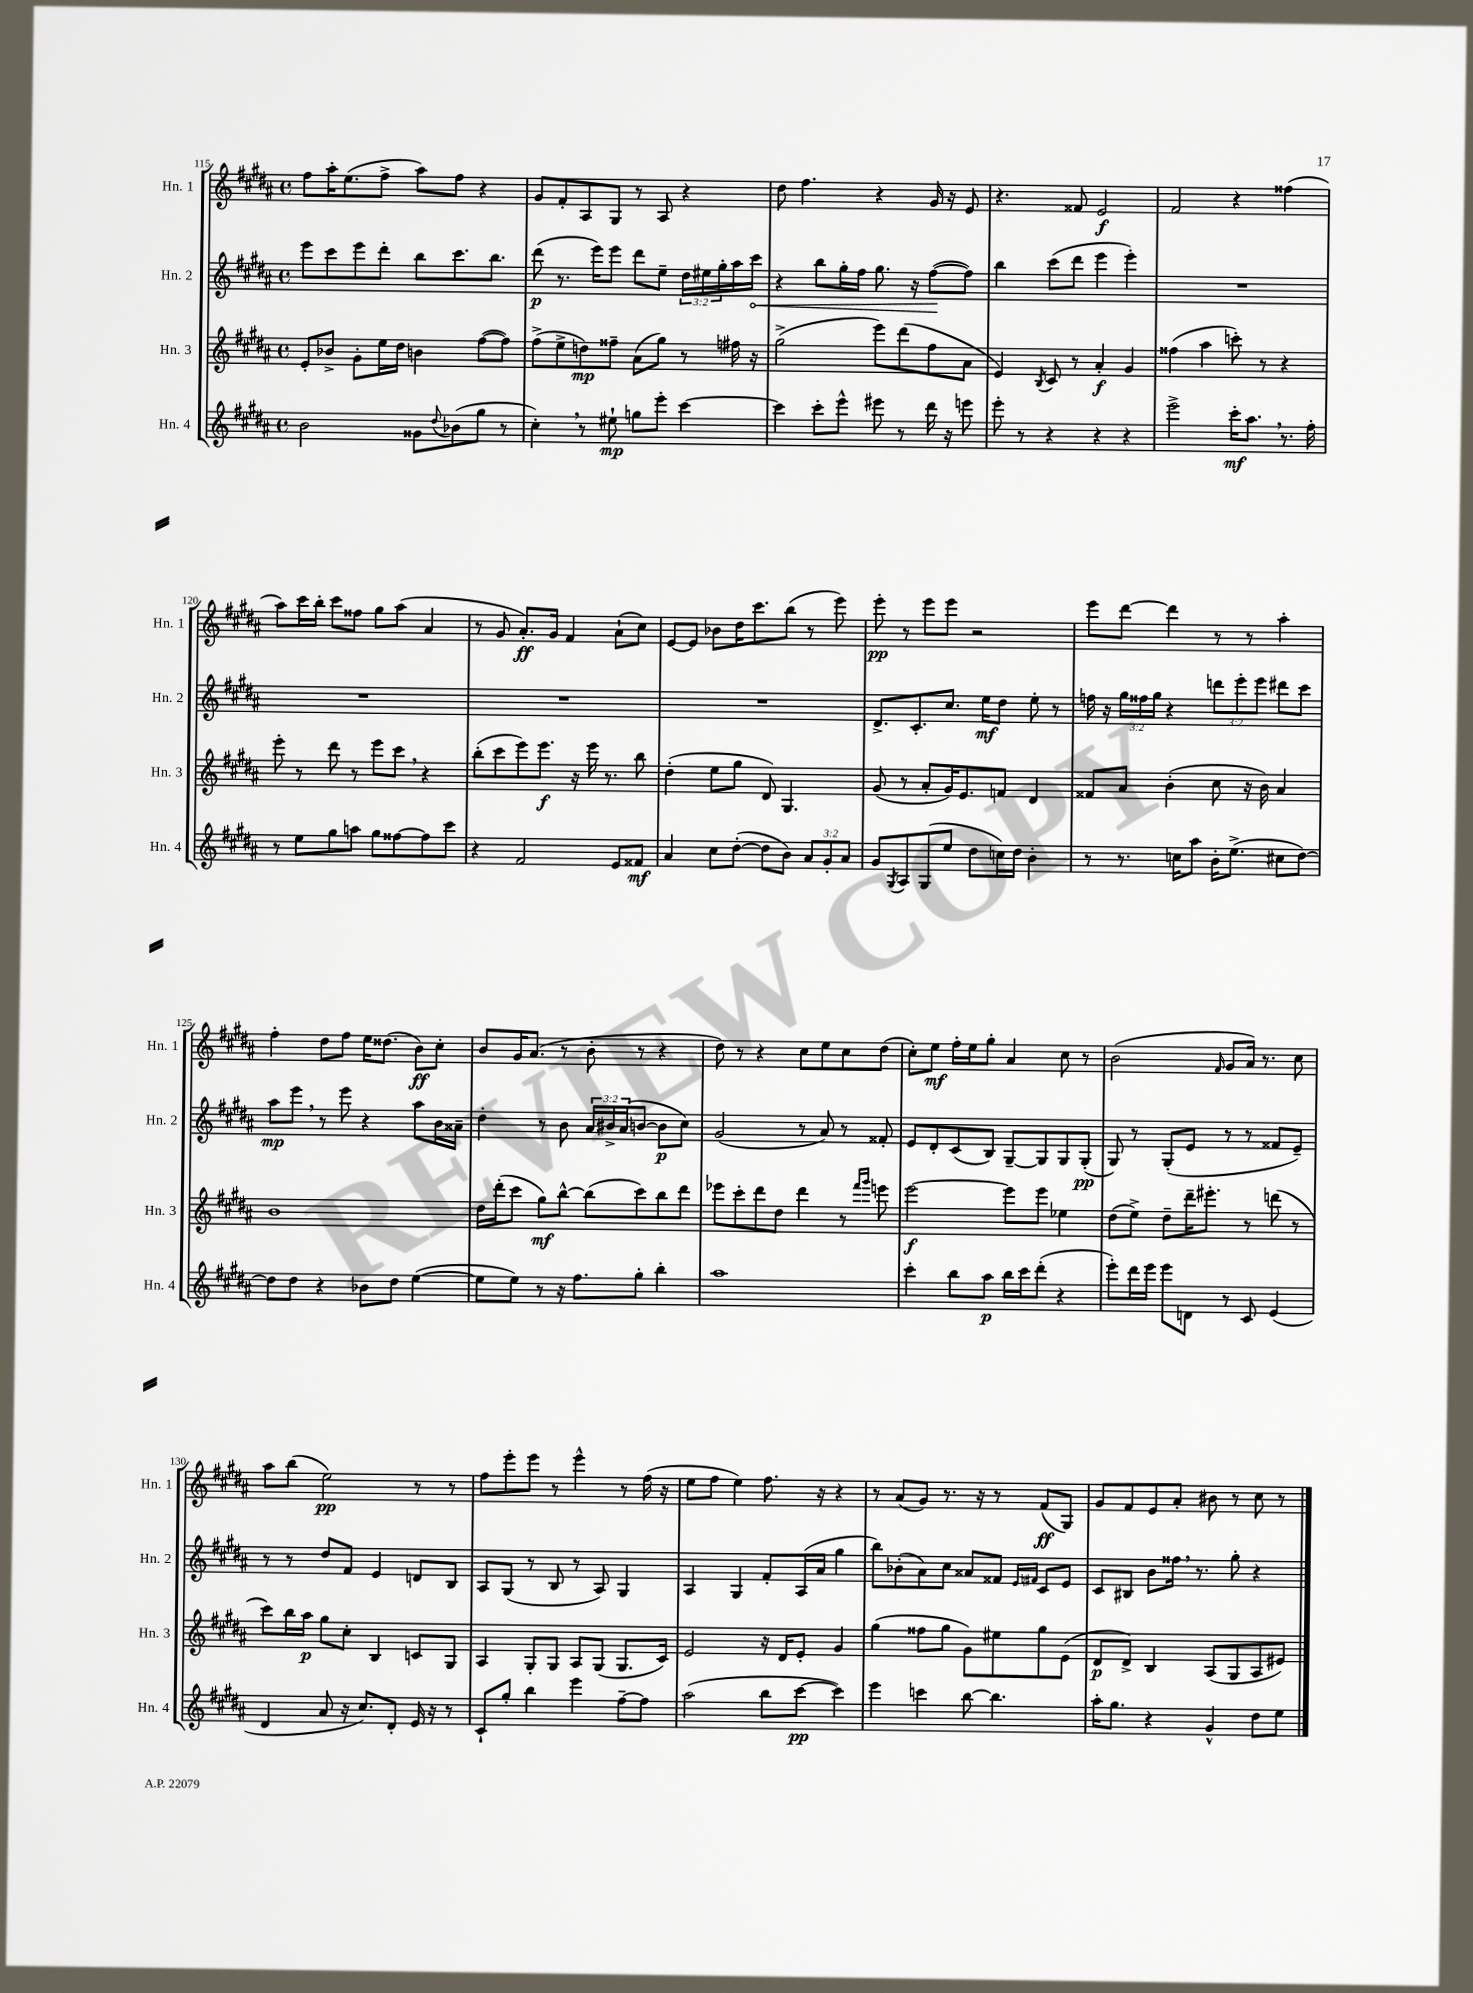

**kern	**dynam	**kern	**dynam	**kern	**dynam	**kern	**dynam
*part4	*part4	*part3	*part3	*part2	*part2	*part1	*part1
*staff4	*staff4	*staff3	*staff3	*staff2	*staff2	*staff1	*staff1
*I"Hn. 4	*	*I"Hn. 3	*	*I"Hn. 2	*	*I"Hn. 1	*
*I'Hn. 4	*	*I'Hn. 3	*	*I'Hn. 2	*	*I'Hn. 1	*
*clefG2	*	*clefG2	*	*clefG2	*	*clefG2	*
*k[f#c#g#d#a#]	*	*k[f#c#g#d#a#]	*	*k[f#c#g#d#a#]	*	*k[f#c#g#d#a#]	*
*M4/4	*	*M4/4	*	*M4/4	*	*M4/4	*
*met(c)	*	*met(c)	*	*met(c)	*	*met(c)	*
=115	=115	=115	=115	=115	=115	=115	=115
2b\	.	8e'/L	.	8eee\L	.	8ff#\L	.
.	.	8b-X^/J	.	8ccc#\	.	16aa#'\K	.
.	.	.	.	.	.	(8.ee\	.
.	.	8g#'\L	.	8eee\	.	.	.
.	.	16ee\L	.	8ddd#'\J	.	8ff#^\J	.
.	.	16dd#\JJ	.	.	.	.	.
8g##X\L	.	4bn\	.	8bb\L	.	8aa#\L)	.
8qqdd#/	.	.	.	.	.	.	.
(8b-X\	.	.	.	8.ccc#\	.	8ff#\J	.
8gg#\J	.	([8ff#\L	.	.	.	4r	.
.	.	.	.	8.bb\J	.	.	.
8r	.	8ff#\J])	.	.	.	.	.
=116	=116	=116	=116	=116	=116	=116	=116
4cc#',\)	.	(8ff#^\L	.	(8ddd#\	p	8g#/L	.
.	.	8ee^\	.	8.r	.	8f#'/	.
8r	.	8ddn\)	mp	.	.	8A#/	.
.	.	.	.	16eee\KL)	.	.	.
8ee#X`\	mp	8ff##X~\J	.	8eee\J	.	8G#/J	.
8ggn\L	.	(8a#\L	.	8ddd#\L	.	8r	.
8eee'\J	.	8gg#\J)	.	8ee~\J	.	8A#/	.
[4ccc#\	.	8r	.	24dd#\LL	.	4r	.
.	.	.	.	24ee#X\	.	.	.
.	.	.	.	24gg#'\	.	.	.
.	.	16ff#X\	.	16aa#\	.	.	.
!	!	!	!	!	!LO:HP:b	!	!
.	.	16r	.	16ccc#\JJ	<	.	.
=117	=117	=117	=117	=117	=117	=117	=117
4ccc#\]	.	(2gg#^\	.	4r	.	8dd#\	.
.	.	.	.	.	.	4.ff#\	.
8ccc#'\L	.	.	.	8bb\L	.	.	.
8eee^^\J	.	.	.	16gg#'\L	.	.	.
.	.	.	.	16ff#\JJ	.	.	.
8eee#X\	.	8eee\L)	.	8.gg#\	.	4r	.
8r	.	(8ddd#\	.	.	.	.	.
.	.	.	.	16r	.	.	.
16ddd#\	.	8ff#\	.	([8ff#\L	.	16g#/	.
16r	.	.	.	.	.	16r	.
8eeen\	.	8a#\J	.	8ff#\J])	[	8e/	.
=118	=118	=118	=118	=118	=118	=118	=118
8eee'\	.	4e/)	.	4bb\	.	4.r	.
8r	.	.	.	.	.	.	.
.	.	8qB/	.	.	.	.	.
4r	.	8c#/	.	(8ccc#\L	.	.	.
.	.	8r	.	8ddd#\J	.	8f##X/	.
4r	.	4a#'/	f	4eee\	.	2e/	f
4r	.	4g#/	.	4eee'\)	.	.	.
=119	=119	=119	=119	=119	=119	=119	=119
2eee^\	.	(4ff##X\	.	1r	.	2f#/	.
.	.	4aa#\	.	.	.	.	.
16ccc#'\KL	mf	8cccn'\)	.	.	.	4r	.
8.aa#,\J	.	.	.	.	.	.	.
.	.	8r	.	.	.	.	.
8.r	.	4r	.	.	.	(4ff##X\	.
16ff#'\	.	.	.	.	.	.	.
!!LO:LB:g=z
=120	=120	=120	=120	=120	=120	=120	=120
8r	.	8eee'\	.	1r	.	8aa#\L)	.
8ee\L	.	8r	.	.	.	16ccc#\L	.
.	.	.	.	.	.	16bb'\JJ	.
8gg#\	.	8ddd#\	.	.	.	8ccc#\L	.
8aan\J	.	8r	.	.	.	8ff##X\J	.
8gg#\L	.	8eee\L	.	.	.	8gg#\L	.
[8ff##X\	.	8ccc#,\J	.	.	.	(8aa#\J	.
8ff##\]	.	4r	.	.	.	4a#/	.
8ccc#\J	.	.	.	.	.	.	.
=121	=121	=121	=121	=121	=121	=121	=121
4r	.	(8bb'\L	.	1r	.	8r	.
.	.	8ccc#\	.	.	.	8g#/	.
2f#/	.	8eee\)	.	.	.	8.a#'/L)	ff
.	.	8.eee\J	f	.	.	.	.
.	.	.	.	.	.	16g#/Jk	.
.	.	.	.	.	.	4f#/	.
.	.	16r	.	.	.	.	.
.	.	16eee\	.	.	.	.	.
.	.	8.r	.	.	.	.	.
8e/L	.	.	.	.	.	(8a#`\L	.
8f##X/J	mf	8bb\	.	.	.	8cc#\J)	.
=122	=122	=122	=122	=122	=122	=122	=122
4a#/	.	(4dd#'\	.	1r	.	[8e/L	.
.	.	.	.	.	.	8e/J]	.
8cc#\L	.	8ee\L	.	.	.	8b-X\L	.
([8dd#'\J	.	8gg#\J	.	.	.	16dd#\K	.
.	.	.	.	.	.	8.ccc#\	.
8dd#\L]	.	8d#/)	.	.	.	.	.
8b\J)	.	4.G#/	.	.	.	(8bb\J	.
12a#/L	.	.	.	.	.	8r	.
12g#'/	.	.	.	.	.	.	.
.	.	.	.	.	.	8eee\)	.
12a#/J	.	.	.	.	.	.	.
=123	=123	=123	=123	=123	=123	=123	=123
8g#/L	.	(8g#/	.	8.d#^/L	.	8eee'\	pp
8qG#/	.	.	.	.	.	.	.
8A#/	.	8r	.	.	.	8r	.
.	.	.	.	8.c#'/	.	.	.
(8G#/	.	8a#'/L	.	.	.	8eee\L	.
8ee/J	.	16g#/K)	.	8.cc#/J	.	8eee\J	.
.	.	8.e/	.	.	.	.	.
8dd#\L	.	.	.	.	.	2r	.
.	.	.	.	16ee\KL	mf	.	.
16ccn\L)	.	8fn/J	.	8dd#\J	.	.	.
16dd#\JJ	.	.	.	.	.	.	.
4b'\	.	4d#/	.	8ee'\	.	.	.
.	.	.	.	8r	.	.	.
=124	=124	=124	=124	=124	=124	=124	=124
8r	.	8f##X/L	.	16ffn\	.	8eee\L	.
.	.	.	.	16r	.	.	.
8.r	.	8a#/J	.	24gg#\LL	.	[8ddd#\J	.
.	.	.	.	24ff##X\	.	.	.
.	.	.	.	24gg#\JJ	.	.	.
.	.	(4b'\	.	4r	.	4ddd#\]	.
16ccn\KL	.	.	.	.	.	.	.
8aa#\J	.	.	.	.	.	.	.
16b'\KL	.	8cc#\	.	12dddn\L	.	8r	.
(8.ee^\J	.	.	.	.	.	.	.
.	.	.	.	12eee'\	.	.	.
.	.	16r	.	.	.	8r	.
.	.	.	.	12eee\J	.	.	.
.	.	16b\)	.	.	.	.	.
8cc#X\L	.	4a#/	.	8ddd#X\L	.	4aa#'\	.
[8dd#\J)	.	.	.	8ccc#\J	.	.	.
!!LO:LB:g=z
=125	=125	=125	=125	=125	=125	=125	=125
8dd#\L]	.	1b	.	8aa#\L	mp	4ff#'\	.
8dd#\J	.	.	.	8eee,\J	.	.	.
4r	.	.	.	8r	.	8dd#\L	.
.	.	.	.	8eee\	.	8ff#\J	.
8b-X\L	.	.	.	4r	.	16ee\KL	.
.	.	.	.	.	.	(8.dd##X\J	.
8dd#\J	.	.	.	.	.	.	.
([4ee\	.	.	.	8aa#\L	.	8b\L)	ff
.	.	.	.	16b\L	.	8cc#'\J	.
.	.	.	.	16a##X~\JJ	.	.	.
=126	=126	=126	=126	=126	=126	=126	=126
8ee\L]	.	16dd#\LL	.	4dd#'\	.	8b/L	.
.	.	(16ddd#'\J	.	.	.	.	.
8ee\J)	.	8ccc#\J	.	.	.	16g#/K	.
.	.	.	.	.	.	(8.a#/J	.
8r	.	8gg#\L)	mf	8r	.	.	.
16r	.	[8bb^^\J	.	8b\	.	8r	.
8.ff#\L	.	.	.	.	.	.	.
.	.	(8bb\L]	.	24a#/LL	.	8b'\	.
.	.	.	.	24b#X^/	.	.	.
.	.	.	.	(24a#/J	.	.	.
8gg#'\J	.	8ccc#\)	.	[8bn/J	.	8r	.
4bb'\	.	8bb\	.	8b\L]	p	4r	.
.	.	8ddd#\J	.	8cc#\J)	.	.	.
=127	=127	=127	=127	=127	=127	=127	=127
1aa#	.	8eee-X\L	.	(2g#/	.	8dd#\)	.
.	.	8ccc#'\	.	.	.	8r	.
.	.	8ddd#\	.	.	.	4r	.
.	.	8dd#\J	.	.	.	.	.
.	.	4ddd#\	.	8r	.	8cc#\L	.
.	.	.	.	8a#/)	.	8ee\	.
.	.	8r	.	8r	.	8cc#\	.
.	.	16qqfff#/LL	.	.	.	.	.
.	.	16qqggg#/JJ	.	.	.	.	.
.	.	8eeen\	.	8f##X'/	.	(8dd#\J	.
=128	=128	=128	=128	=128	=128	=128	=128
4ccc#'\	.	[2eee\	f	8e/L	.	8cc#'\L)	.
.	.	.	.	8d#'/	.	8ee\J	mf
8bb\L	.	.	.	(8c#/	.	16ff#'\LL	.
.	.	.	.	.	.	16ee\J	.
8aa#\J	p	.	.	8B/J)	.	8gg#'\J	.
16bb\LL	.	8eee\L]	.	[8G#~/L	.	4a#/	.
16ccc#\J	.	.	.	.	.	.	.
(8ddd#'\J	.	8eee\J	.	8G#/]	.	.	.
4r	.	4ee-X\	.	8G#/	.	8cc#\	.
.	.	.	.	(8G#'/J	pp	8r	.
=129	=129	=129	=129	=129	=129	=129	=129
8eee'\L)	.	(8dd#\L	.	8G#/)	.	(2b\	.
16ddd#\L	.	8ee^\J)	.	8r	.	.	.
16eee\JJ	.	.	.	.	.	.	.
8eee\L	.	8dd#~\L	.	(8G#'/L	.	.	.
8dn\J	.	16ddd#~\K	.	8e/J	.	.	.
.	.	8.eee#X'\J	.	.	.	.	.
.	.	.	.	.	.	16qqf#/	.
8r	.	.	.	8r	.	8g#/L	.
8c#/	.	8r	.	8r	.	16a#/Jk)	.
.	.	.	.	.	.	8.r	.
(4e/	.	(8dddn\	.	8f##X/L	.	.	.
.	.	8r	.	8e~/J)	.	8cc#\	.
!!LO:LB:g=z
=130	=130	=130	=130	=130	=130	=130	=130
4d#/	.	8ccc#\L)	.	8r	.	8aa#\L	.
.	.	16bb\L	.	8r	.	(8bb\J	.
.	.	16aa#\JJ	p	.	.	.	.
8a#/	.	8gg#\L	.	8dd#/L	.	2ee\)	pp
16r	.	8cc#'\J	.	8f#/J	.	.	.
8.cc#/L)	.	.	.	.	.	.	.
.	.	4B/	.	4e/	.	.	.
8d#'/J	.	.	.	.	.	.	.
16e/	.	8cn/L	.	8dn/L	.	8r	.
16r	.	.	.	.	.	.	.
8r	.	8G#/J	.	8B/J	.	8r	.
=131	=131	=131	=131	=131	=131	=131	=131
8c#`/L	.	4A#/	.	8A#/L	.	8ff#\L	.
8gg#'/J	.	.	.	(8G#/J	.	8eee'\	.
4bb\	.	8G#'/L	.	8r	.	8eee\J	.
.	.	8G#/J	.	8B/	.	8r	.
4eee\	.	8A#/L	.	8r	.	4eee^^\	.
.	.	(8G#/J	.	8A#/)	.	.	.
[8ff#~\L	.	8.G#/L	.	4G#/	.	8r	.
8ff#\J]	.	.	.	.	.	(16ff#\	.
.	.	16c#/Jk)	.	.	.	16r	.
=132	=132	=132	=132	=132	=132	=132	=132
(2aa#\	.	2e/	.	4A#/	.	8ee\L	.
.	.	.	.	.	.	8ff#\J	.
.	.	.	.	4G#/	.	4ee\)	.
8bb\L	.	16r	.	8f#'/L	.	8.ff#\	.
.	.	16d#/KL	.	.	.	.	.
[8ccc#\J	pp	8e'/J	.	(16A#/L	.	.	.
.	.	.	.	16a#/JJ	.	16r	.
4ccc#\])	.	4g#/	.	4gg#\	.	4r	.
=133	=133	=133	=133	=133	=133	=133	=133
4eee\	.	(4gg#\	.	8bb\L)	.	8r	.
.	.	.	.	(8b-X'\	.	(8a#/L	.
4cccn\	.	8ff##X\L	.	8a#\)	.	8g#/J)	.
.	.	8gg#\J	.	8cc#\J	.	8.r	.
[8bb\	.	8g#\L)	.	8a##X/L	.	.	.
.	.	.	.	.	.	16r	.
4.bb\]	.	8ee#X\	.	8f##X/J	.	8r	.
.	.	.	.	16qqe/LL	.	.	.
.	.	.	.	16qqf#X/JJ	.	.	.
.	.	8gg#\	.	8c#/L	.	(8f#/L	ff
.	.	(8e\J	.	8e/J	.	8G#/J)	.
=134	=134	=134	=134	=134	=134	=134	=134
16aa#'\KL	.	8d#/L	p	8c#/L	.	8g#/L	.
8.gg#\J	.	.	.	.	.	.	.
.	.	8d#^/J)	.	8B#X/J	.	8f#/	.
4r	.	4B/	.	8b\L	.	8e/	.
.	.	.	.	16ff##X,\Jk	.	8a#'/J	.
.	.	.	.	8.r	.	.	.
4g#^^/	.	(8A#/L	.	.	.	8b#X\	.
.	.	8G#/	.	8gg#'\	.	8r	.
8dd#\L	.	8A#/	.	4r	.	8cc#\	.
8ee\J	.	8e#X/J)	.	.	.	8r	.
==	==	==	==	==	==	==	==
*-	*-	*-	*-	*-	*-	*-	*-
